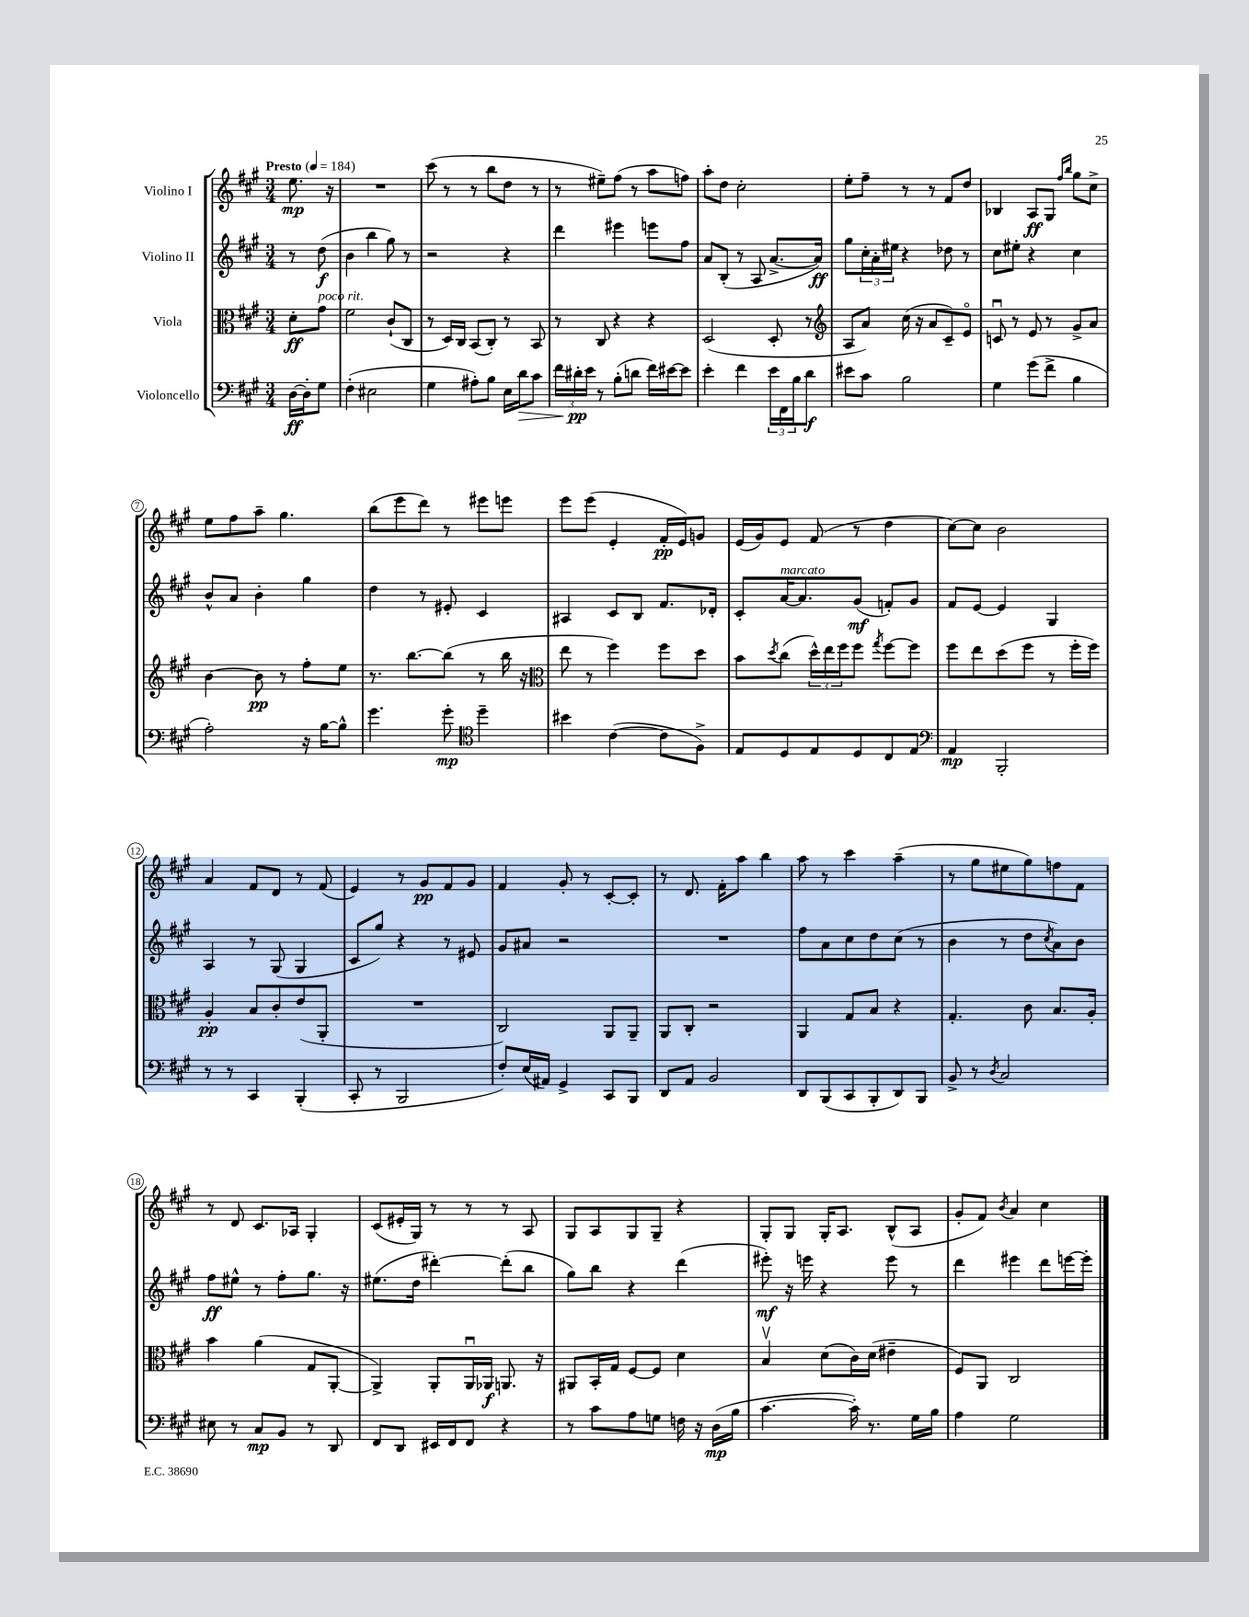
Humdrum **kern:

**kern	**kern	**kern	**kern
*staff4	*staff3	*staff2	*staff1
*clefF4	*clefC3	*clefG2	*clefG2
*k[f#c#g#]	*k[f#c#g#]	*k[f#c#g#]	*k[f#c#g#]
*M3/4	*M3/4	*M3/4	*M3/4
*MM184	*MM184	*MM184	*MM184
[16D	8d'	8r	8.ee
16D']	.	.	.
8G#	8g#	(8dd	.
.	.	.	16r
=	=	=	=
(4F#'	2f#	4b	2.r
2E#	.	4bb	.
.	(8c#`	8gg#)	.
.	8C#	8r	.
=	=	=	=
4G#	8r	2r	(8ccc#
.	16D)	.	8r
.	16C#	.	.
8A#')	(8BB	.	8r
8B	8C#')	.	8bb
16E	8r	4r	8dd
16d	.	.	.
8c#	8BB	.	8r
=	=	=	=
24f#	8r	4ddd	8r
24d#'	.	.	.
24e	.	.	.
8r	8C#	.	8ee#~)
(8B'	4r	4eee#	(8ff#
8d	.	.	8r
16f#)	4r	8eee	8aa
[16e#	.	.	.
8e#]	.	8ff#	8ff)
=	=	=	=
4e'	(2D	8a	8aa'
.	.	(8B'	8dd
4f#	.	8r	2cc#'
.	.	8A	.
24e	8D'	[8.a^	.
24FF#	.	.	.
24B	.	.	.
8d	8r	.	.
.	.	16a])	.
=	=	=	=
*	*clefG2	*	*
8e#	8A	8gg#	8ee'
8c#	8a)	24cc#'	8ff#~
.	.	24a'	.
.	.	24ee#	.
2B	(16cc#	4r	8r
.	16r	.	.
.	8a	.	8r
.	8c#~)	8dd-	8f#
.	8eo	8r	8dd
=	=	=	=
4G#	8cu	8cc#	4B-
.	8r	8ee#'	.
(8g#	8e	4r	8A
8f#^	8r	.	8G#
.	.	.	16qqff#
.	.	.	16qqbb
4B	8g#^	4cc#	8gg#
.	8a	.	8cc#^
=	=	=	=
2A')	[4b	8b^^	8ee
.	.	8a	8ff#
.	8b]	4b'	8aa~
.	8r	.	4.gg#
16r	8ff#'	4gg#	.
[16B	.	.	.
8B^^]	8ee	.	.
=	=	=	=
4.g#	8.r	4dd	(8bb
.	.	.	8eee
.	[8.bb	.	.
.	.	8r	8ddd)
8g#'	(8bb]	8e#'	8r
*clefC4	*	*	*
4dd~	8r	4c#	8eee#
.	16bb	.	8eee
.	16r	.	.
=	=	=	=
*	*clefC3	*	*
4b#	8ee	4A#	8eee
.	8r	.	(8eee
([4c#	4ff#)	8c#	4e'
.	.	8B	.
8c#]	8ff#	8.f#	16f#'
.	.	.	16e)
8F#^)	8dd	.	8g
.	.	16d-'	.
=	=	=	=
8E	8b	8c#'	(16e
.	.	.	16g#)
.	8qdd	.	.
8D	(8cc#	[16a	8e
.	.	8.a]	.
8E	24dd^^)	.	(8f#
.	24ee	.	.
.	24ff#	.	.
8D	8ff#	(8g#	8r
.	8qgg#	.	.
8C#	[8ff#	8f')	4dd
8E	8ff#]	8g#	.
=	=	=	=
*clefF4	*	*	*
4AA	8ff#	8f#	[8cc#)
.	8ee	[8e	8cc#]
2BBB'	(8dd	4e]	2b
.	8ff#	.	.
.	8r	4G#	.
.	16ff#'	.	.
.	16ff#)	.	.
=	=	=	=
8r	4A'	4A	4a
8r	.	.	.
4CC#	8B	8r	8f#
.	8c#'	(8G#	8d
(4BBB'	(8e	4G#	8r
.	8AA'	.	(8f#
=	=	=	=
8CC#'	2.r	8c#	4e)
8r	.	8gg#)	.
2BBB	.	4r	8r
.	.	.	8g#
.	.	8r	8f#
.	.	8e#	8g#
=	=	=	=
8F#')	2C#)	8g#	4f#
(16E	.	8a#	.
16AA#)	.	.	.
4GG#^	.	2r	8g#'
.	.	.	8r
8CC#	8AA	.	[8c#'
8BBB	8AA~	.	8c#']
=	=	=	=
8DD	8AA	2.r	8r
8AA	8C#'	.	8.d
2BB	2r	.	.
.	.	.	16f#'
.	.	.	8aa
.	.	.	4bb
=	=	=	=
8DD	4AA	8ff#	8aa
(8BBB	.	8a	8r
8CC#	8G#	8cc#	4ccc#
8BBB'	8B	8dd	.
8DD)	4r	(8cc#	(4aa~
8BBB	.	8r	.
=	=	=	=
8BB^	4.G#'	4b	8r
8r	.	.	8gg#
8qD	.	.	.
2C#	.	8r	8ee#
.	8c#	8dd	8gg#)
.	.	8qcc#	.
.	8.B	8a)	8ff
.	.	8b	8f#
.	16A'	.	.
=	=	=	=
8E#	4b	8ff#	8r
8r	.	8ee#^^	8d
8C#	(4a	8r	8.c#
8BB	.	8ff#'	.
.	.	.	16A-
8r	8G#	8.gg#	4G#'
8DD	[8AA'	.	.
.	.	16r	.
=	=	=	=
8FF#	4AA^])	(8.ee#	(8c#
8DD	.	.	16e#'
.	.	16dd	16G#)
16EE#	8AA'	[4ddd#')	8r
16FF#	.	.	.
8FF#	16AAu	.	8r
.	16AA-	.	.
4r	8.AA	(8ddd#']	8r
.	.	8bb	8A
.	16r	.	.
=	=	=	=
8r	8AA#	8gg#)	8G#
8c#	16BB'	8bb	8A
.	16G#	.	.
8A	[8F#	4r	8G#
8G	8F#]	.	8G#~
16F	4d	(4ddd	4r
16r	.	.	.
(16D	.	.	.
16B	.	.	.
=	=	=	=
[4.c#	4Bv	8eee#')	8G#'
.	.	16r	8G#
.	.	16eee	.
.	(8d	4r	16G#'
.	.	.	8.A
16c#'])	16c#)	.	.
8.r	(16d	.	.
.	4e#~	8eee	(8B^^
16G#	.	8r	8A
16B	.	.	.
=	=	=	=
4A	8F#)	4ddd	8g#'
.	8AA	.	8f#)
.	.	.	8qb
2G#	2C#	4eee#	4a
.	.	8ddd	4cc#
.	.	[16eee	.
.	.	16eee']	.
==	==	==	==
*-	*-	*-	*-
